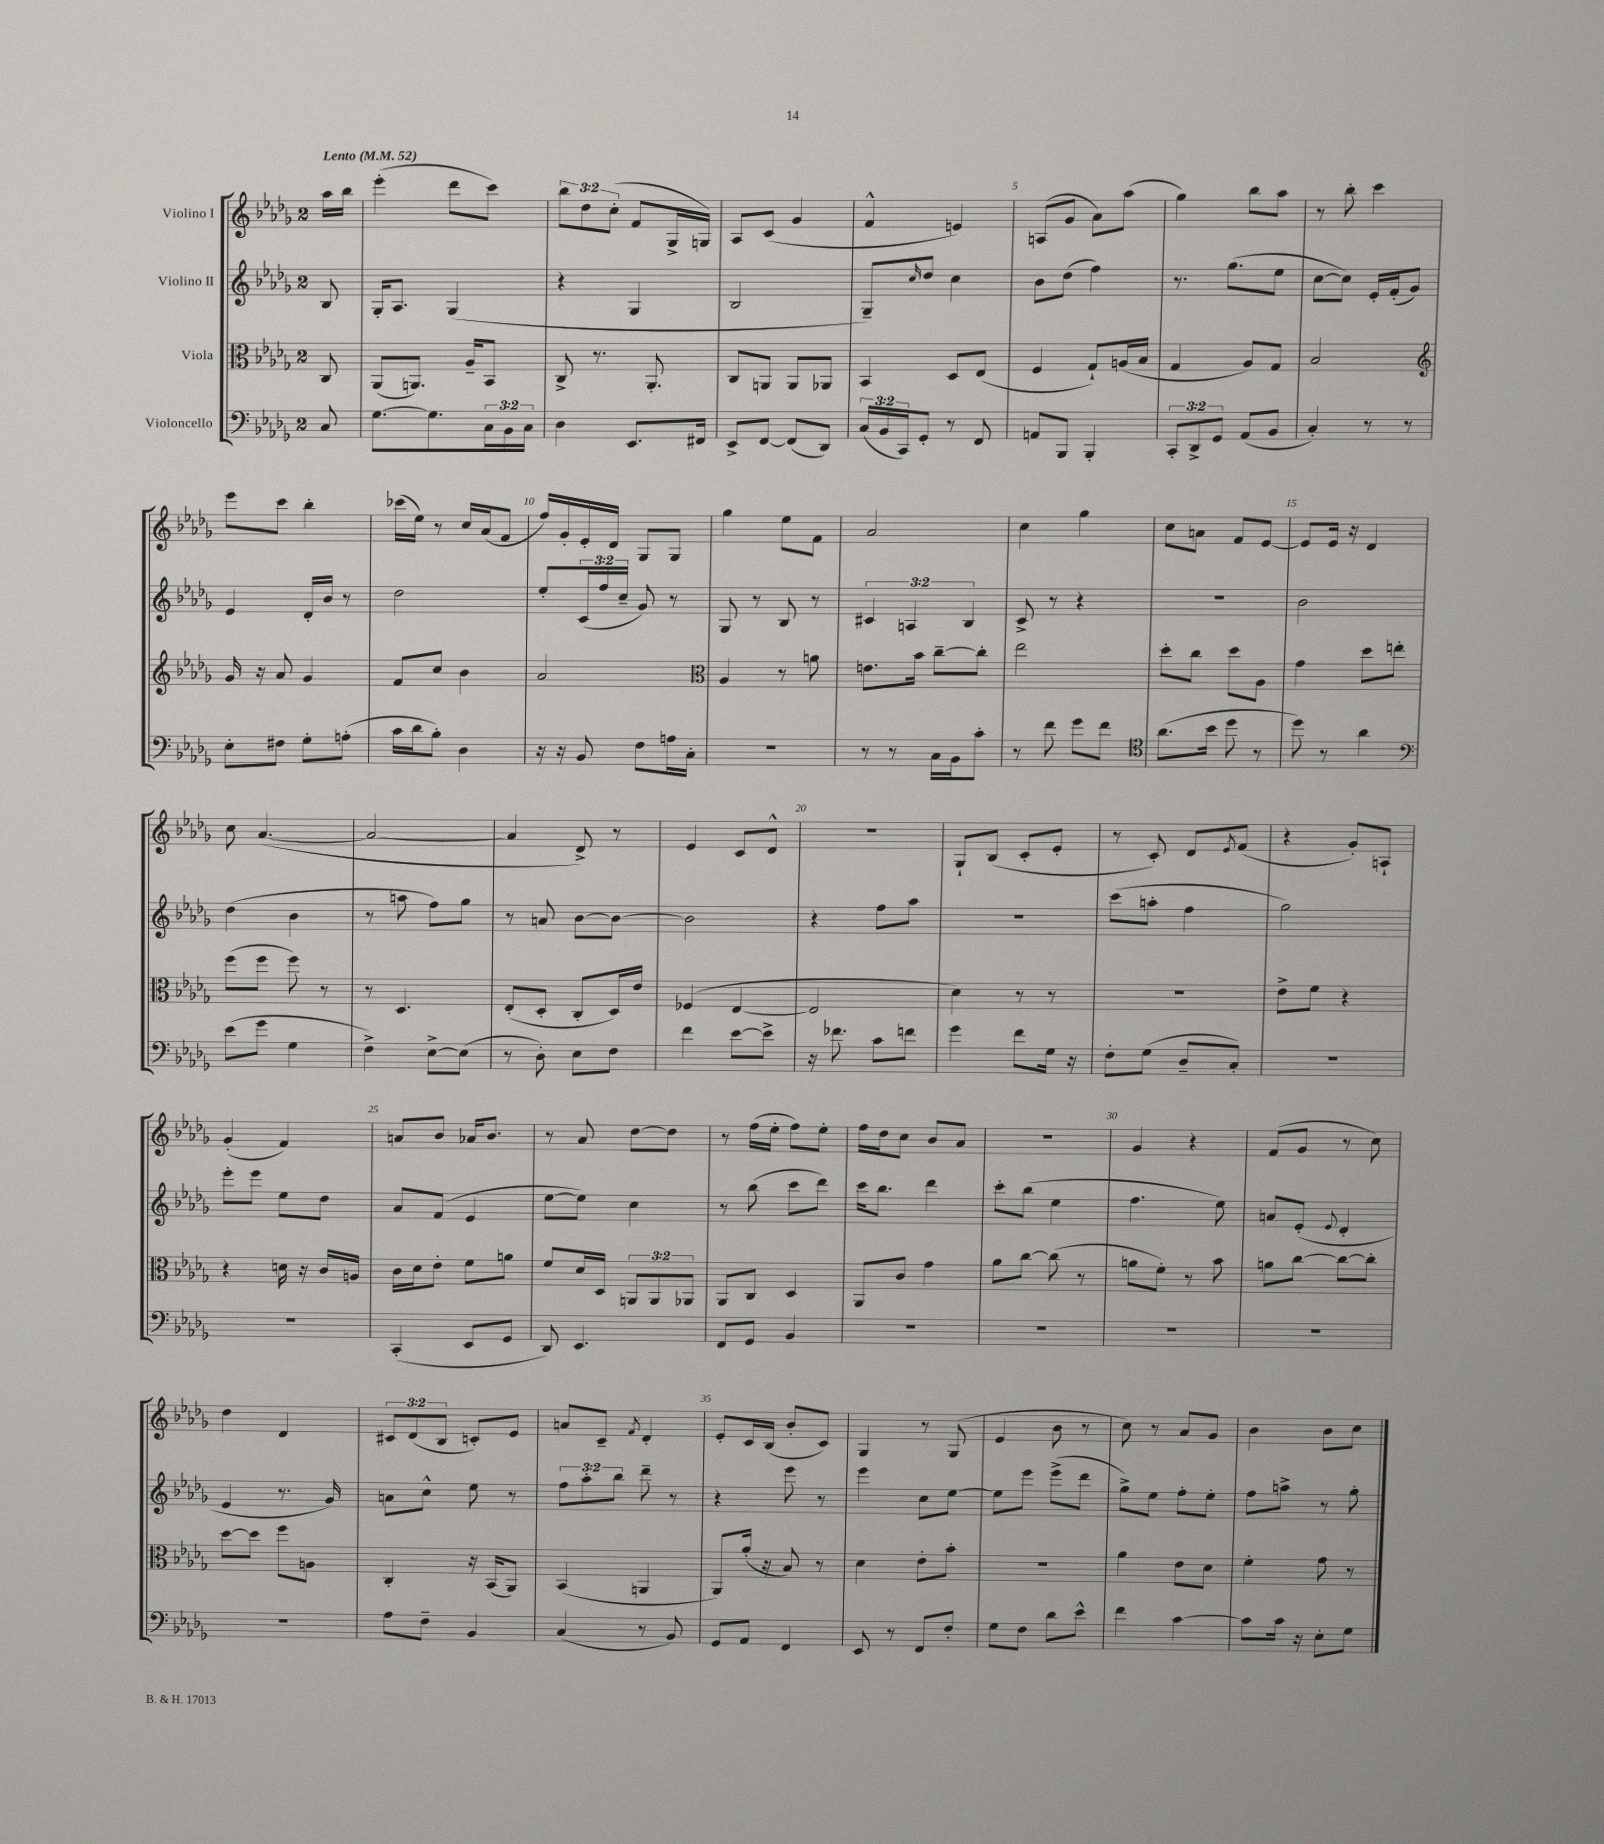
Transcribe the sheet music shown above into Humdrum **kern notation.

**kern	**kern	**kern	**kern
*part4	*part3	*part2	*part1
*staff4	*staff3	*staff2	*staff1
*I"Violoncello	*I"Viola	*I"Violino II	*I"Violino I
*clefF4	*clefC3	*clefG2	*clefG2
*k[b-e-a-d-g-]	*k[b-e-a-d-g-]	*k[b-e-a-d-g-]	*k[b-e-a-d-g-]
*M2/4	*M2/4	*M2/4	*M2/4
*MM52	*MM52	*MM52	*MM52
=	=	=	=
!	!	!	!LO:TX:a:B:t=Lento
8C/	8C/	8B-/	16aa-\LL
.	.	.	16bb-\JJ
=1	=1	=1	=1
[8.G-\L	(8AA-/L	16G-'/KL	(4eee-'\
.	.	8.A-/J	.
.	8.AAn/J)	.	.
8.G-\]	.	.	.
.	.	(4G-/	8ddd-\L
.	16A-~/KL	.	.
24C\L	8BB-/J	.	8ccc\J)
24BB-\	.	.	.
24C\JJ	.	.	.
=2	=2	=2	=2
4D-\	8C^/	4r	12bb-\L
.	.	.	12dd-\
.	8.r	.	.
.	.	.	(12cc'\J
8.EE-/L	.	4G-/	8f/L
.	8.AA-'/	.	.
.	.	.	16G-^/L
16FF#X/Jk	.	.	16Gn/JJ)
=3	=3	=3	=3
8EE-^/L	8C/L	2B-/	8A-/L
[8FF/J	8AAn/J	.	(8c/J
(8FF/L]	8AA/L	.	4g-/
8DD-/J)	8AA-X/J	.	.
=4	=4	=4	=4
(24C/LL	4BB-/	8G-~/L)	4f^^/
24BB-/	.	.	.
24CC/J)	.	.	.
.	.	16qqcc/	.
8GG-'/J	.	8dd-/J	.
8r	8D-/L	4cc\	4en/)
8FF/	(8E-/J	.	.
=5	=5	=5	=5
8AAn/L	4F/	8b-\L	(8An/L
8BBB-/J	.	(8dd-\J	8g-/J
4BBB-'/	8G-`/L)	4ff\)	8a-\L)
.	(16An/L	.	(8aa-\J
.	16B-/JJ	.	.
=6	=6	=6	=6
12CC'/L	4G-/	8.r	4gg-\)
12DD-^/	.	.	.
12GG-/J	.	.	.
.	.	(8.gg-\L	.
(8AA-/L	8A-/L)	.	8bb-\L
8BB-/J	8G-/J	8ee-\J	8aa-\J
=7	=7	=7	=7
4C'/)	2B-/	[8cc\L	8r
.	.	8cc\J])	8bb-'\
8r	.	16e-'/LL	4ccc\
.	.	(16f'/J	.
8r	.	8g-/J)	.
!!LO:LB:g=z
=8	=8	=8	=8
*	*clefG2	*	*
8E-'\L	16g-/	4e-/	8eee-\L
.	16r	.	.
8F#X\J	8a-/	.	8ccc\J
8G-'\L	4g-/	16d-'/LL	4bb-'\
.	.	16b-/JJ	.
(8An'\J	.	8r	.
=9	=9	=9	=9
16c\LL	8f/L	2dd-\	(16ccc-X\LL
16d-\J	.	.	16ee-\JJ)
8B-'\J)	8cc/J	.	8r
4D-\	4b-\	.	16cc/LL
.	.	.	(16a-/J
.	.	.	8f/J
=10	=10	=10	=10
16r	2a-/	8ee-'/L	16ff/LL)
16r	.	.	16g-'/
8BB-/	.	(24c/L	16e-'/
.	.	24ff/	.
.	.	.	16d-/JJ
.	.	24cc~/JJ	.
8F\L	.	8g-/)	8G-/L
16An\L	.	8r	8G-/J
16C'\JJ	.	.	.
=11	=11	=11	=11
*	*clefC3	*	*
2r	4A-/	8G-/	4gg-\
.	.	8r	.
.	8r	8B-/	8ee-\L
.	8an\	8r	8f\J
=12	=12	=12	=12
8r	8.en\L	6c#X/	2a-/
8r	.	.	.
.	.	6An/	.
.	16b-\Jk	.	.
16C\LL	[8cc~\L	.	.
16BB-\J	.	.	.
.	.	6B-/	.
8c'\J	8cc'\J]	.	.
=13	=13	=13	=13
8r	2ee-\	8c^/	4cc\
8f\	.	8r	.
8g-\L	.	4r	4gg-\
8f\J	.	.	.
=14	=14	=14	=14
*clefC4	*	*	*
(8.a-\L	8dd-'\L	2r	8cc\L
.	8cc\J	.	8an\J
16b-\Jk	.	.	.
8dd-\	8dd-\L	.	8f/L
8r	8A-\J	.	[8e-/J
=15	=15	=15	=15
8dd-\)	4g-\	2b-\	8e-/L]
8r	.	.	16e-/Jk
.	.	.	16r
4a-\	8dd-\L	.	4d-/
.	8een'\J	.	.
!!LO:LB:g=z
=16	=16	=16	=16
*clefF4	*	*	*
(8e-\L	(8ff\L	(4dd-\	8cc\
8g-\J	8ff\J	.	([4.a-/
4G-\	8ff\)	4b-\	.
.	8r	.	.
=17	=17	=17	=17
4F^\)	8r	8r	2a-/_
.	4.D-/	8aan\	.
[8E-^\L	.	8ff\L)	.
(8E-\J]	.	8gg-\J	.
=18	=18	=18	=18
8r	(8E-'/L	8r	4a-/]
8D-'\)	8D-'/J	8an/	.
8E-\L	8C'/L	[8b-\L	8d-^/)
8F\J	16D-/L)	8b-\J_	8r
.	16e-/JJ	.	.
=19	=19	=19	=19
4f\	(4F-X/	2b-\]	4e-/
[8e-\L	[4E-/	.	8c/L
8e-^\J]	.	.	8d-^^/J
=20	=20	=20	=20
16r	2E-/]	4r	2r
8.f-X\	.	.	.
8c\L	.	8ff\L	.
8fn\J	.	8aa-\J	.
=21	=21	=21	=21
4g-\	4d-\)	2r	8G-`/L
.	.	.	(8B-/J
8f\L	8r	.	8c'/L
16G-\Jk	8r	.	8e-'/J
16r	.	.	.
=22	=22	=22	=22
8F'\L	2r	(8ccc\L	8r
(8G-\J	.	8aan'\J	8c'/)
8D-~/L	.	4ff\	8d-/L
.	.	.	8qe-/
8C'/J)	.	.	(8f/J
=23	=23	=23	=23
2r	8e-^\L	2gg-\)	4r
.	8f\J	.	.
.	4r	.	8g-'/L)
.	.	.	8An`/J
!!LO:LB:g=z
=24	=24	=24	=24
2r	4r	8eee-'\L	(4g-'/
.	.	8eee-\J	.
.	16dn\	8ee-\L	4f/)
.	16r	.	.
.	16c/LL	8dd-\J	.
.	16An/JJ	.	.
=25	=25	=25	=25
(4CC'/	16c\LL	8a-/L	8an/L
.	16d-\J	.	.
.	8e-'\J	(8f/J	8b-/J
8EE-/L	8f\L	4e-/	16a-X/KL
.	.	.	8.b-/J
8GG-/J	8an\J	.	.
=26	=26	=26	=26
8DD-/)	8f/L	[8ee-\L	8r
4.EE-/	16d-/L	8ee-\J])	8a-/
.	16D-/JJ	.	.
.	12AAn/L	4cc\	[8dd-\L
.	12AA/	.	.
.	.	.	8dd-\J]
.	12AA-X/J	.	.
=27	=27	=27	=27
8FF/L	8AA-/L	8r	8r
8GG-/J	8C/J	(8bb-\	(16ff\LL
.	.	.	16ee-'\JJ
4BB-/	4D-/	8ccc\L	8ff\L)
.	.	8ddd-\J)	8ee-'\J
=28	=28	=28	=28
2r	8AA-/L	16ccc\KL	16ff\LL
.	.	8.bb-\J	16dd-\J
.	8c/J	.	8cc\J
.	4g-\	4ddd-\	8b-/L
.	.	.	8a-/J
=29	=29	=29	=29
2r	8a-\L	8ccc'\L	2r
.	[8cc\J	(8bb-\J	.
.	(8cc\]	4ee-\	.
.	8r	.	.
=30	=30	=30	=30
2r	8an\L	4.ff\	4g-/
.	8f'\J)	.	.
.	8r	.	4r
.	8b-\	8ee-\)	.
=31	=31	=31	=31
2r	8an\L	8an/L	(8f/L
.	[8cc\J	(8e-'/J	8g-/J
.	.	8qqe-/	.
.	8cc\L_	4d-'/	8r
.	8cc'\J]	.	8cc\)
!!LO:LB:g=z
=32	=32	=32	=32
2r	[8dd-\L	4e-/	4dd-\
.	8dd-\J]	.	.
.	8ff\L	8.r	4d-/
.	8An\J	.	.
.	.	16g-/)	.
=33	=33	=33	=33
8A-\L	4C'/	8an\L	12c#X/L
.	.	.	(12d-/
8F~\J	.	8cc^^\J	.
.	.	.	12B-/J
4BB-/	16r	8ee-\	8cn'/L)
.	(16BB-/KL	.	.
.	8AA-/J)	8r	8e-/J
=34	=34	=34	=34
(4C/	(4BB-/	12ff\L	8an/L
.	.	12aa-'\	.
.	.	.	8c~/J
.	.	12bb-\J	.
.	.	.	8qf/
8r	4AAn/	8ddd-~\	4d-'/
8BB-/)	.	8r	.
=35	=35	=35	=35
8GG-/L	8AA-/L)	4r	8e-'/L
8AA-/J	(16a-'/Jk	.	16c/L
.	16r	.	(16B-/JJ
4FF/	8B-/)	8eee-\	8b-'/L
.	8r	8r	8c/J)
=36	=36	=36	=36
8EE-/	4d-\	4eee-\	4G-/
8r	.	.	.
8FF/L	8e-'\L	8cc\L	8r
8F'/J	8b-'\J	[8ee-\J	(8G-/
=37	=37	=37	=37
8G-\L	2r	8ee-\L]	4e-/
8F\J	.	8eee-\J	.
8d-\L	.	(8eee-^\L	8b-\
8e-^^\J	.	8ddd-\J	8r
=38	=38	=38	=38
4f\	4a-\	8gg-^\L)	8cc\)
.	.	8ee-\J	8r
[4c\	8e-\L	8ff'\L	8a-/L
.	8d-\J	8ee-'\J	8g-/J
=39	=39	=39	=39
8c\L]	4f'\	8ff\L	4b-\
16c\Jk	.	8aan^\J	.
16r	.	.	.
8E-'\L	8g-\	8r	8b-\L
8G-\J	8r	8gg-'\	8cc\J
==	==	==	==
*-	*-	*-	*-
